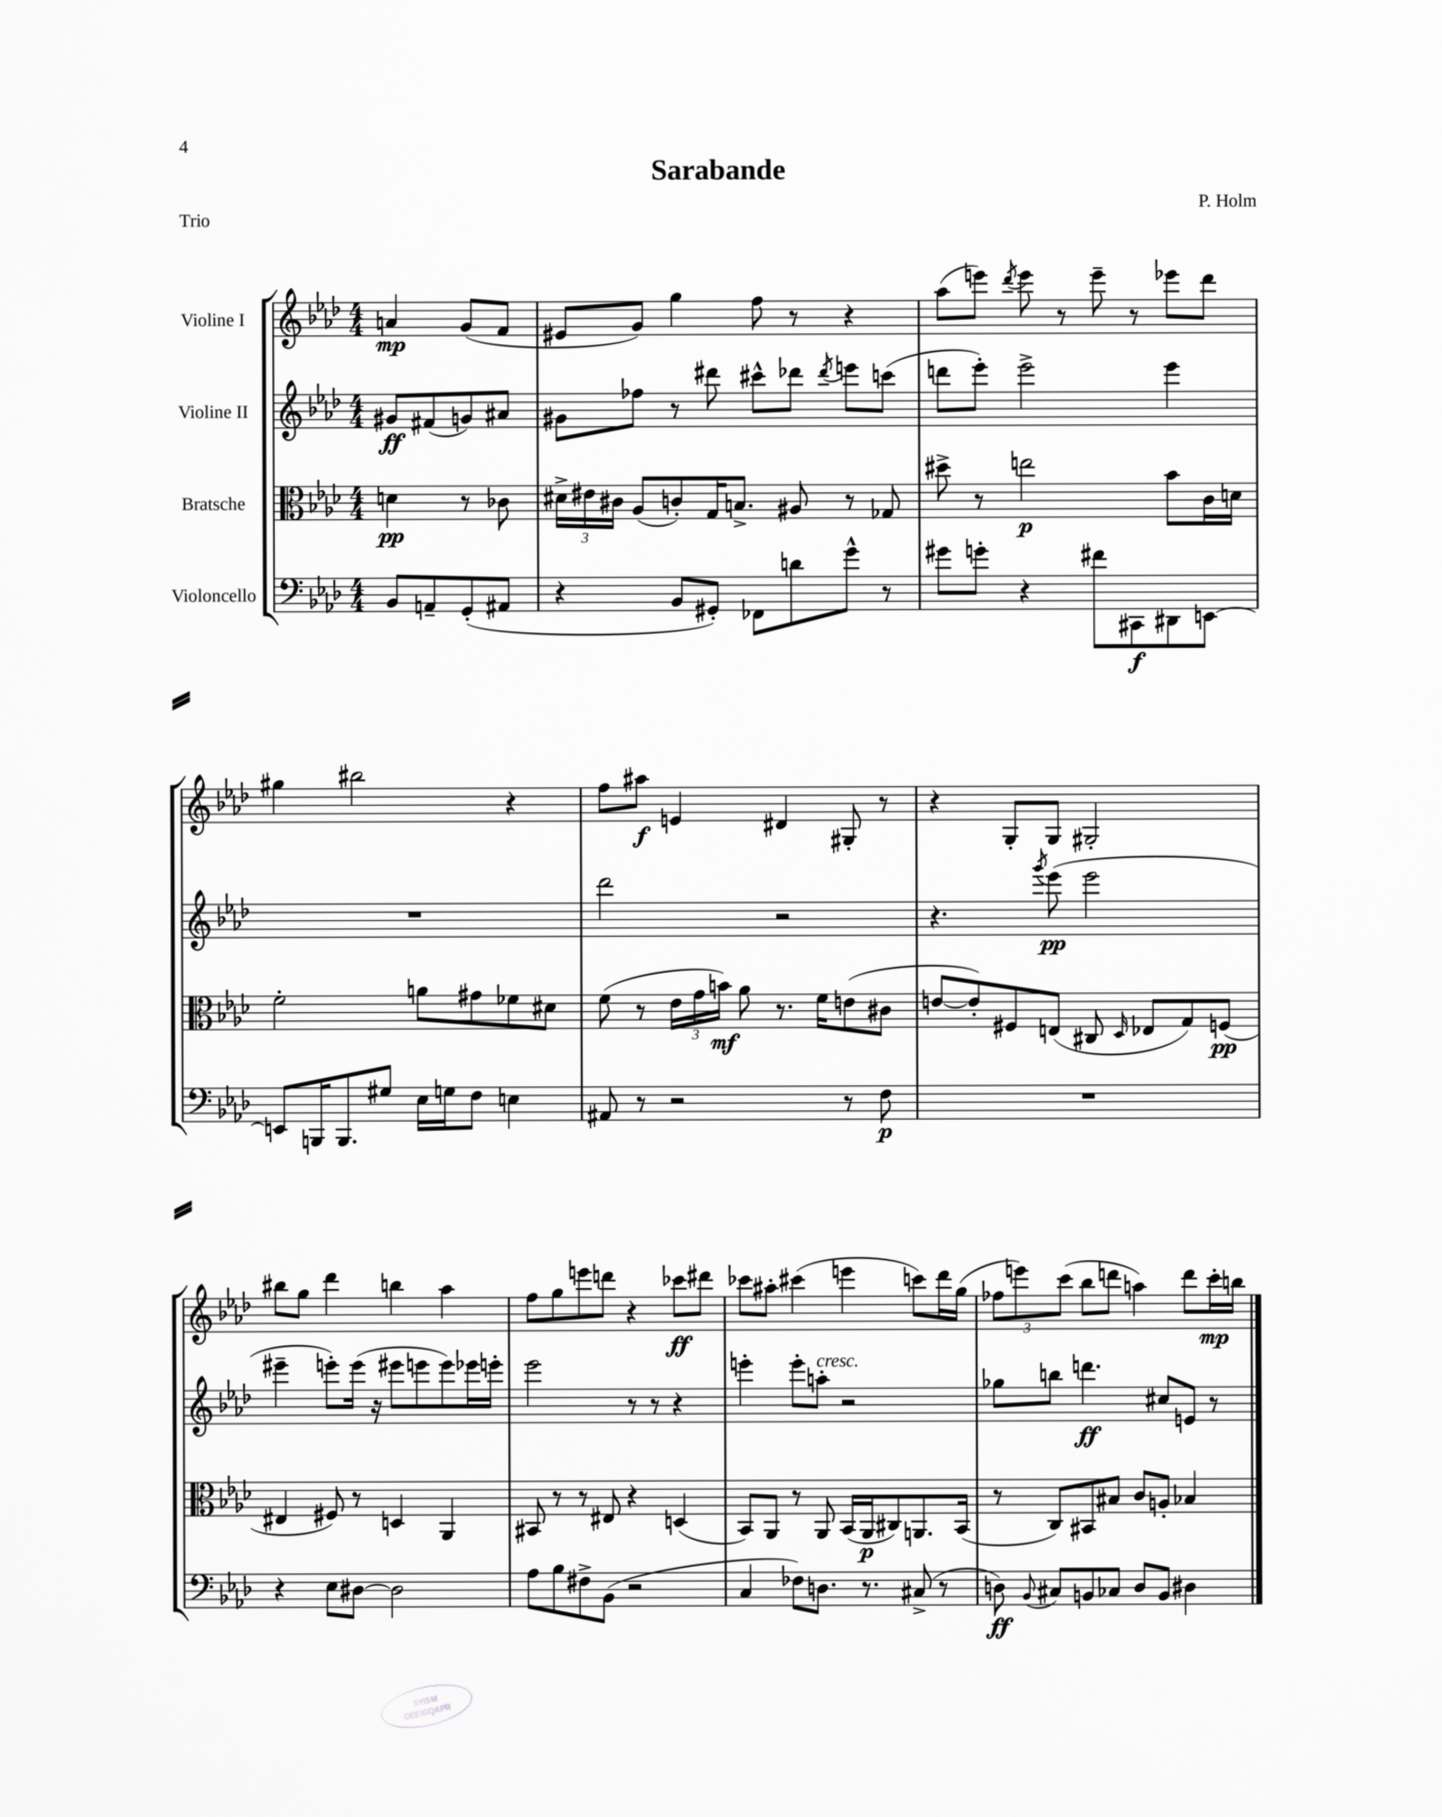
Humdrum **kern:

**kern	**dynam	**kern	**dynam	**kern	**dynam	**kern	**dynam
*part4	*part4	*part3	*part3	*part2	*part2	*part1	*part1
*staff4	*staff4	*staff3	*staff3	*staff2	*staff2	*staff1	*staff1
*I"Violoncello	*	*I"Bratsche	*	*I"Violine II	*	*I"Violine I	*
*clefF4	*	*clefC3	*	*clefG2	*	*clefG2	*
*k[b-e-a-d-]	*	*k[b-e-a-d-]	*	*k[b-e-a-d-]	*	*k[b-e-a-d-]	*
*M4/4	*	*M4/4	*	*M4/4	*	*M4/4	*
=	=	=	=	=	=	=	=
8BB-/L	.	4dn\	pp	8g#X/L	ff	4an/	mp
8AAn~/	.	.	.	(8f#X/	.	.	.
(8GG'/	.	8r	.	8gn/)	.	(8g/L	.
8AA#X/J	.	8c-X\	.	8a#X/J	.	8f/J	.
=1	=1	=1	=1	=1	=1	=1	=1
4r	.	24d#X^\LL	.	8g#X\L	.	8e#X/L	.
.	.	24e#X\	.	.	.	.	.
.	.	24c#X\JJ	.	.	.	.	.
.	.	(8A-/L	.	8ff-X\J	.	8g/J)	.
8BB-/L	.	8cn'/)	.	8r	.	4gg\	.
8GG#X'/J)	.	16G/K	.	8ddd#X\	.	.	.
.	.	8.Bn^/J	.	.	.	.	.
8FF-X\L	.	.	.	8ccc#X^^\L	.	8ff\	.
8dn\	.	8A#X/	.	8ddd-X\J	.	8r	.
.	.	.	.	8qddd-/	.	.	.
8g^^\J	.	8r	.	8eeen\L	.	4r	.
8r	.	8G-X/	.	(8cccn\J	.	.	.
=2	=2	=2	=2	=2	=2	=2	=2
8g#X\L	.	8dd#X^\	.	8dddn\L	.	(8aa-\L	.
8gn'\J	.	8r	.	8eee-'\J)	.	8eeen\J)	.
.	.	.	.	.	.	8qddd-/	.
4r	.	2een\	p	2eee-^\	.	8eee\	.
.	.	.	.	.	.	8r	.
8f#X\L	.	.	.	.	.	8eee~\	.
8CC#X\	f	.	.	.	.	8r	.
8DD#X\	.	8b-\L	.	4eee-\	.	8eee-X\L	.
[8EEn\J	.	16c\L	.	.	.	8ddd-\J	.
.	.	16dn\JJ	.	.	.	.	.
!!LO:LB:g=z
=3	=3	=3	=3	=3	=3	=3	=3
8EEn/L]	.	2f'\	.	1r	.	4gg#X\	.
16BBBn/K	.	.	.	.	.	.	.
8.BBB/	.	.	.	.	.	.	.
.	.	.	.	.	.	2bb#X\	.
8G#X/J	.	.	.	.	.	.	.
16E-\LL	.	8an\L	.	.	.	.	.
16Gn\J	.	.	.	.	.	.	.
8F\J	.	8g#X\	.	.	.	.	.
4En\	.	8f-X\	.	.	.	4r	.
.	.	8d#X\J	.	.	.	.	.
=4	=4	=4	=4	=4	=4	=4	=4
8AA#X/	.	(8f\	.	2ddd-\	.	8ff\L	.
8r	.	8r	.	.	.	8aa#X\J	f
2r	.	24e-\LL	.	.	.	4en/	.
.	.	24g\	.	.	.	.	.
.	.	24bn\JJ)	mf	.	.	.	.
.	.	8a-\	.	.	.	.	.
.	.	8.r	.	2r	.	4d#X/	.
.	.	16f\KL	.	.	.	.	.
8r	.	(8en\	.	.	.	8G#X'/	.
8F\	p	8c#X\J	.	.	.	8r	.
=5	=5	=5	=5	=5	=5	=5	=5
1r	.	[8en/L	.	4.r	.	4r	.
.	.	8e'/])	.	.	.	.	.
.	.	8F#X/	.	.	.	8G'/L	.
.	.	.	.	8qggg/	.	.	.
.	.	(8En/J	.	(8eee-\	pp	8G/J	.
.	.	8C#X/	.	2eee-\	.	2G#X'/	.
.	.	16qqD-/	.	.	.	.	.
.	.	8E-X/L	.	.	.	.	.
.	.	8G/)	.	.	.	.	.
.	.	(8Fn/J	pp	.	.	.	.
!!LO:LB:g=z
=6	=6	=6	=6	=6	=6	=6	=6
4r	.	4E#X/	.	4eee#X~\	.	8bb#X\L	.
.	.	.	.	.	.	8gg\J	.
8E-\L	.	8F#X/)	.	8eeen'\L)	.	4ddd-\	.
[8D#X\J	.	8r	.	(16eee\Jk	.	.	.
.	.	.	.	16r	.	.	.
2D#\]	.	4Dn/	.	8eee#X\L	.	4bbn\	.
.	.	.	.	8eeen\	.	.	.
.	.	4AA-/	.	8eee\)	.	4aa-\	.
.	.	.	.	16eee-X\L	.	.	.
.	.	.	.	16eeen'\JJ	.	.	.
=7	=7	=7	=7	=7	=7	=7	=7
8A-\L	.	8BB#X/	.	2eee-\	.	8ff\L	.
8B-\	.	8r	.	.	.	8gg\	.
8F#X^\	.	8r	.	.	.	8eeen\	.
(8BB-\J	.	8E#X/	.	.	.	8dddn\J	.
2r	.	4r	.	8r	.	4r	.
.	.	.	.	8r	.	.	.
.	.	(4Dn/	.	4r	.	8ccc-X\L	ff
.	.	.	.	.	.	8ddd#X\J	.
=8	=8	=8	=8	=8	=8	=8	=8
4C/	.	8BB-/L)	.	4eeen'\	.	8ccc-X\L	.
.	.	8AA-/J	.	.	.	8aa#X'\J	.
8F-X\L)	.	8r	.	8eee'\L	.	(4ccc#X\	.
!	!	!	!	!LO:TX:a:i:t=cresc.	!	!	!
8.Dn\J	.	8AA-/	.	8aan'\J	.	.	.
.	.	(16BB-/LL	.	2r	.	4eeen\	.
8.r	.	16AA-/J	p	.	.	.	.
.	.	8C#X/)	.	.	.	.	.
(8C#X^/	.	8.AAn/	.	.	.	8cccn\L)	.
8r	.	.	.	.	.	16ddd-\L	.
.	.	(16BB-/Jk	.	.	.	(16gg\JJ	.
=9	=9	=9	=9	=9	=9	=9	=9
8Dn\)	ff	8r	.	8gg-X\L	.	12ff-X\L	.
.	.	.	.	.	.	12eeen\)	.
8qqBB-/	.	.	.	.	.	.	.
8C#X/L	.	8C/L)	.	8bbn\J	.	.	.
.	.	.	.	.	.	(12ccc\J	.
8BBn/	.	8BB#X/	.	4.dddn\	ff	8bb-\L	.
8C-X/J	.	8B#X/J	.	.	.	8dddn\J	.
8D/L	.	8c/L	.	.	.	4aan\)	.
8BB/J	.	8An'/J	.	8cc#X/L	.	.	.
4D#X\	.	4B-X/	.	8en/J	.	8ddd\L	.
.	.	.	.	8r	.	16ccc'\L	mp
.	.	.	.	.	.	16bbn\JJ	.
==	==	==	==	==	==	==	==
*-	*-	*-	*-	*-	*-	*-	*-
